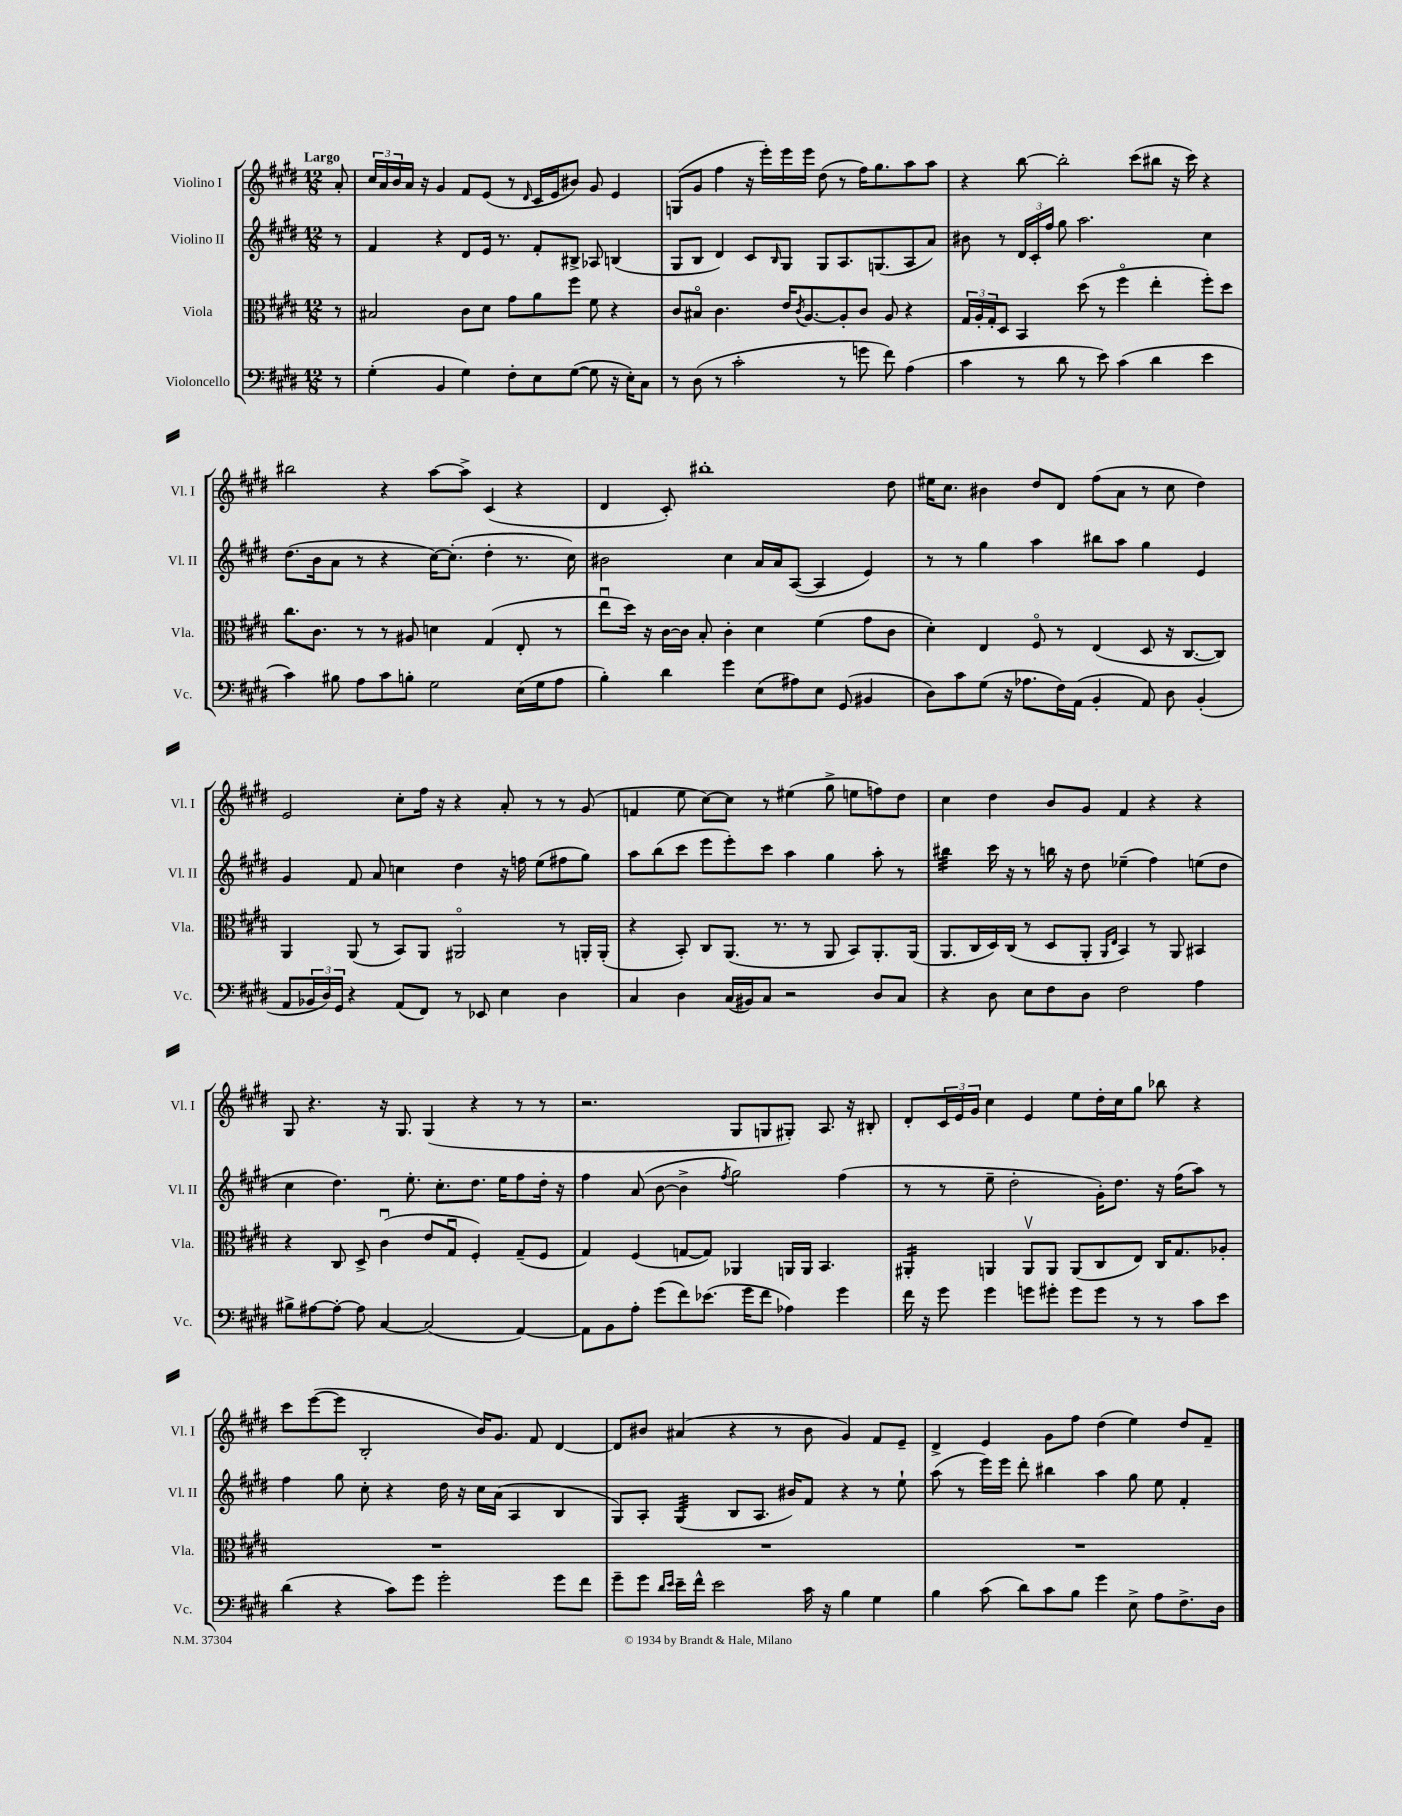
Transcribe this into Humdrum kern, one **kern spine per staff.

**kern	**kern	**kern	**kern
*staff4	*staff3	*staff2	*staff1
*clefF4	*clefC3	*clefG2	*clefG2
*k[f#c#g#d#]	*k[f#c#g#d#]	*k[f#c#g#d#]	*k[f#c#g#d#]
*M12/8	*M12/8	*M12/8	*M12/8
8r	8r	8r	8a'
=	=	=	=
(4G#'	2B#	4f#	24cc#
.	.	.	24a
.	.	.	24b
.	.	.	16a
.	.	.	16r
4BB	.	4r	4g#
4G#)	8c#	8d#	8f#
.	8d#	16e	(8e
.	.	8.r	.
8F#'	8g#	.	8r
.	.	.	16qqd#
8E	8a	8f#'	16c#
.	.	.	16e
([8G#	8ff#	8B#^	8b#)
8G#]	8f#	8A-	8g#
16r	4r	(4B	4e
16E')	.	.	.
8C#	.	.	.
=	=	=	=
8r	8c#	8G#	(8G
(8D#	8B#o	8B	8g#
8r	4.c#	4d#)	4ff#
2c#'	.	.	.
.	.	8c#	16r
.	.	.	16eee')
.	.	16qqB	.
.	16e	8G#	16eee
.	8qc#	.	.
.	[8.A	.	16eee
.	.	8G#	(8dd#
8r	8A']	8.A	8r
8g	8c#	.	16ff#)
.	.	(8.G	8.gg#
8f#)	8A	.	.
(4A	4r	8A	8aa
.	.	8a)	8aa
=	=	=	=
4c#	24G#	8b#	4r
.	24A'	.	.
.	24G#'	.	.
.	8D#	8r	.
8r	4BB	24d#	[8bb
.	.	24c#'	.
.	.	24ff#	.
8d#	.	8gg#	2bb']
8r	(8dd#	2.aa	.
8e)	8r	.	.
(4c#	4ff#o	.	.
.	.	.	(8ccc#
4d#	4ee'	.	8bb#
.	.	.	16r
.	.	.	16ccc#)
4e	8ff#')	4cc#	4r
.	8dd#	.	.
=	=	=	=
4c#)	8.cc#	(8.dd#	2bb#
.	8.c#	16b	.
8B#	.	8a	.
8A	8r	8r	.
8c#	8r	4r	4r
8B'	8A#	.	.
2G#	4d	[16cc#)	[8aa
.	.	(8.cc#']	.
.	.	.	8aa^]
.	(4G#	4dd#'	(4c#
(16E	8E'	8.r	4r
16G#	.	.	.
8A	8r	.	.
.	.	16cc#)	.
=	=	=	=
4B')	8eeu	2b#	4d#
.	16dd#)	.	.
.	16r	.	.
4d#	[16c#	.	8c#')
.	16c#]	.	.
.	8B'	.	1bb#'
4g#	4c#'	4cc#	.
(8E	4d#	16a	.
.	.	16a	.
8A#)	.	([8A	.
8E	(4f#	4A]	.
(8GG#	.	.	.
4BB#	8g#	4e)	.
.	8c#	.	8dd#
=	=	=	=
8D#)	4d#')	8r	16ee#
.	.	.	8.cc#
8c#	.	8r	.
(8G#	4E	4gg#	4b#
16r	.	.	.
8.A-	.	.	.
.	8F#o	4aa	8dd#
16F#)	8r	.	8d#
(16AA	.	.	.
4BB'	(4E	8bb#	(8ff#
.	.	8aa	8a
8AA)	8D#	4gg#	8r
8D#	16r	.	8cc#
.	[8.C#	.	.
(4BB'	.	4e	4dd#)
.	8C#])	.	.
=	=	=	=
8AA	4AA	4g#	2e
24BB-	.	.	.
24D#)	.	.	.
24GG#	.	.	.
4r	(8AA	8f#	.
.	8r	8a	.
(8AA	8BB)	4cc	8cc#'
8FF#)	8AA	.	16ff#
.	.	.	16r
8r	2AA#o	4dd#	4r
8EE-	.	.	.
4E	.	16r	8a'
.	.	16ff	.
.	.	(8ee	8r
4D#	8r	8ff#	8r
.	16AA'	8gg#)	(8g#
.	(16AA'	.	.
=	=	=	=
4C#	4r	8aa	4f
.	.	(8bb	.
4D#	8BB')	8ccc#	8ee
.	8C#	8eee	[8cc#)
(16C#	(8.AA	8eee')	8cc#]
16BB#)	.	.	.
8C#	.	8ccc#	8r
.	8.r	.	.
2r	.	4aa	(4ee#
.	8r	.	.
.	8AA	4gg#	8gg#^
.	8BB)	.	8ee
8D#	8.AA'	8aa'	8ff)
8C#	.	8r	8dd#
.	(16AA	.	.
=	=	=	=
4r	8.AA	4bb#	4cc#
.	16C#	.	.
8D#	16D#)	16ccc#	4dd#
.	(16C#	16r	.
8E	8r	8r	.
8F#	8D#	16bb	8b
.	.	16r	.
8D#	8AA'	8dd#	8g#
.	16qqAA	.	.
.	16qqE	.	.
2F#	4BB)	(4ee-~	4f#
.	8r	4ff#)	4r
.	8AA	.	.
4A	4BB#	(8ee	4r
.	.	8dd#	.
=	=	=	=
8B#^	4r	4cc#	8G#
[8A#	.	.	4.r
8A#'_	8C#	4.dd#)	.
8A#]	8D#^	.	.
[4C#	(4c#u	.	16r
.	.	.	8.G#
.	.	8.ee'	.
(2C#]	8e	.	(4G#
.	.	8.cc#'	.
.	8G#u	.	.
.	4F#')	8.dd#	4r
.	.	16ee	.
[4AA)	(8G#~	8ff#	8r
.	8F#	16dd#'	8r
.	.	16r	.
=	=	=	=
8AA]	4G#)	4ff#	2.r
8BB	.	.	.
8A'	(4F#	(8a	.
(8g#	.	[8b	.
8f#)	[8G	4b^]	.
(8.e-	8G])	.	.
.	.	8qff#	.
.	4AA-	2gg#)	8G#
16g#	.	.	.
8f#	.	.	8G
4A-)	16AA	.	8G#')
.	16AA	.	.
.	4.BB	.	8.A
4g#	.	(4ff#	.
.	.	.	16r
.	.	.	8B#'
=	=	=	=
16f#	4AA#'	8r	8d#'
16r	.	.	.
8g#	.	8r	24c#
.	.	.	24e
.	.	.	24g#
4g#	4AA	8ee~	4cc#
.	.	2dd#'	.
8g	8AAv	.	4e
8g#'	8AA	.	.
8g#	(8AA	.	8ee
8g#	8C#	16g#')	16dd#'
.	.	8.dd#	16cc#
8r	8E)	.	8gg#
8r	16C#	16r	8bb-
.	8.G#	(16ff#	.
8c#	.	8aa)	4r
8e	8A-'	8r	.
=	=	=	=
(4d#	1.r	4ff#	8ccc#
.	.	.	([8eee
4r	.	8gg#	8eee]
.	.	8cc#'	2B'
8c#)	.	4r	.
8g#	.	.	.
2g#'	.	16dd#	.
.	.	16r	.
.	.	16cc#	16b)
.	.	(16a	8.g#
.	.	4A	.
.	.	.	8f#
8g#	.	4B	[4d#
8f#	.	.	.
=	=	=	=
8g#~	1.r	8G#)	8d#]
8g#	.	8A'	8b#
16qqd#	.	.	.
16qqe	.	.	.
16e~	.	(4G#	(4a#
16f#^^	.	.	.
2e	.	.	.
.	.	8B	4r
.	.	8.A	.
.	.	.	8r
.	.	16b#)	.
16c#	.	8f#	8b#
16r	.	.	.
4B	.	4r	4g#)
4G#	.	8r	8f#
.	.	8ee`	8e~
=	=	=	=
4B	1.r	(8aa	4d#^
.	.	8r	.
(8c#	.	16eee)	4e
.	.	16eee	.
8d#)	.	8ddd#'	.
8c#	.	4bb#	8g#
8B	.	.	8ff#
4g#	.	4aa	(4dd#
8E^	.	8gg#	4ee)
8A	.	8ee	.
8.F#^	.	4f#'	8dd#
.	.	.	8f#~
16D#	.	.	.
==	==	==	==
*-	*-	*-	*-
